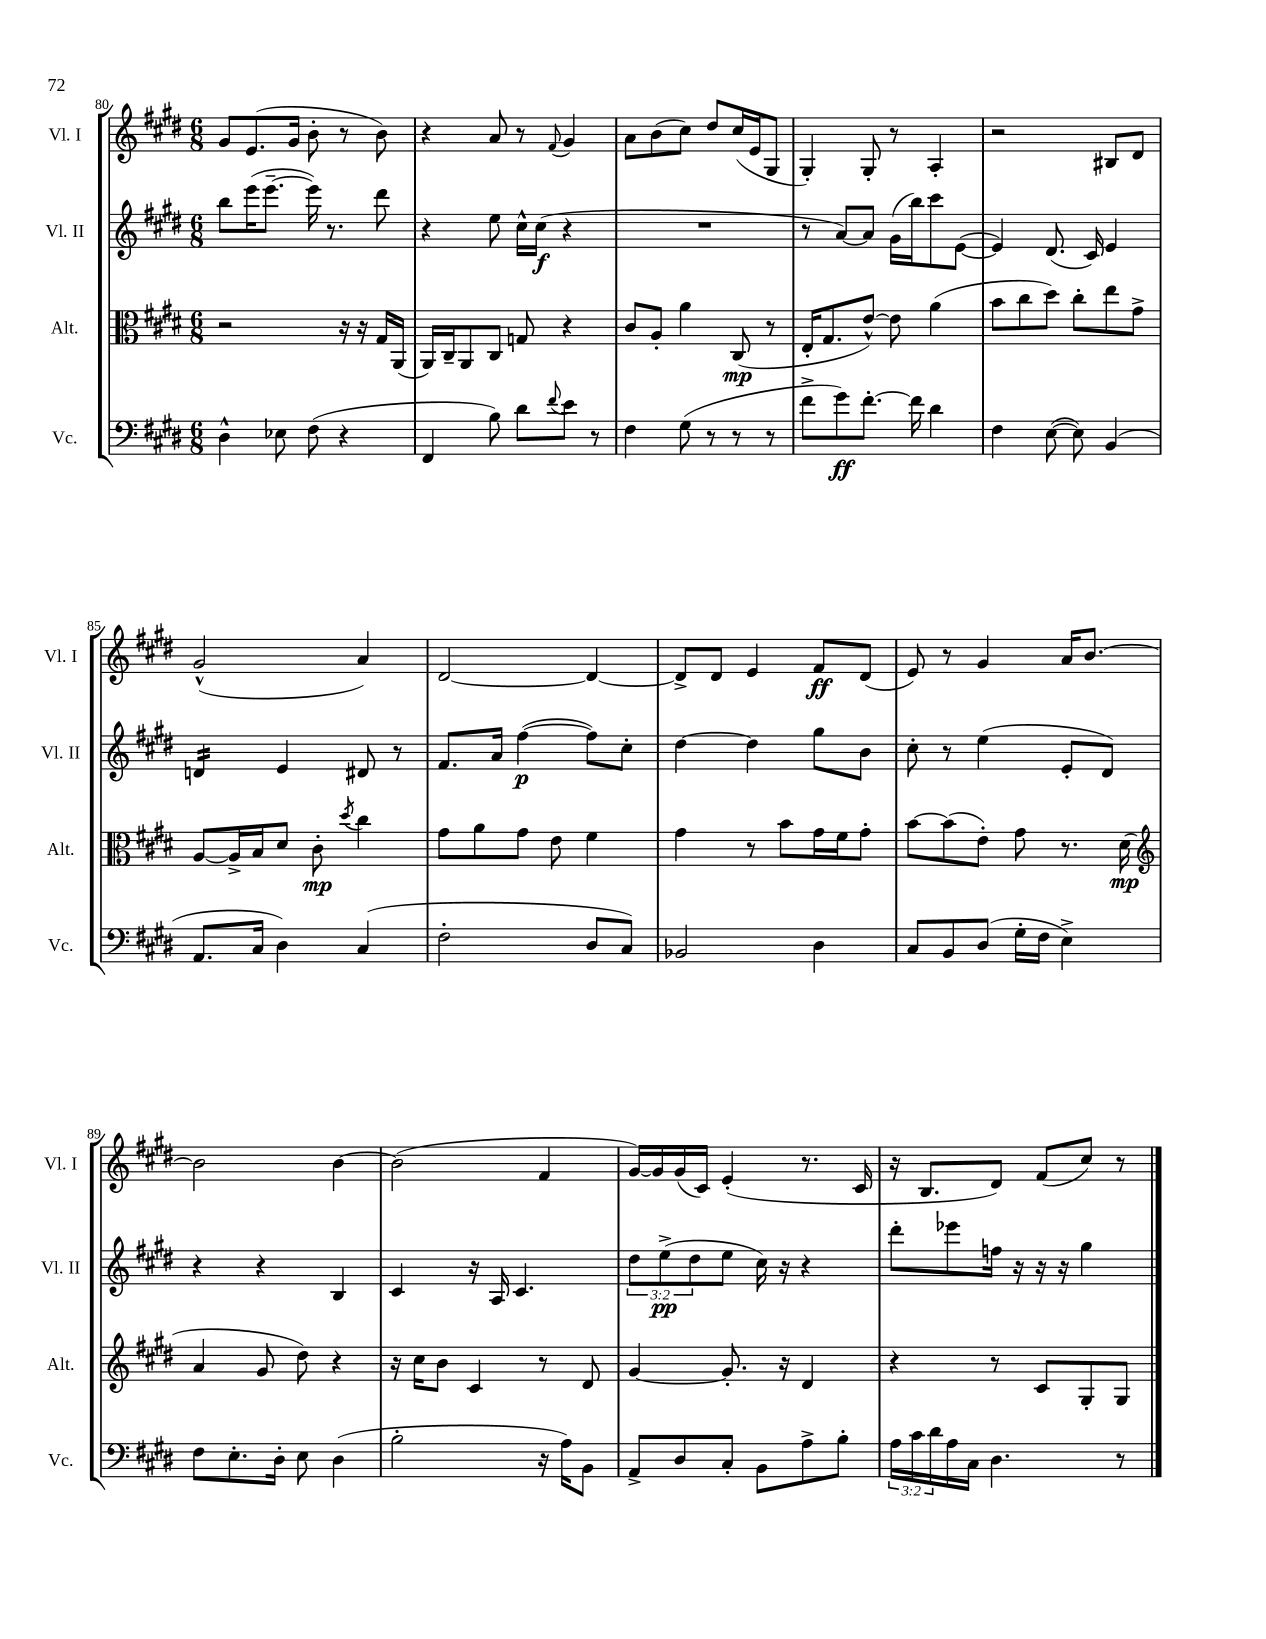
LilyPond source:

<<
\new StaffGroup <<
\new Staff = "s0" \with { instrumentName = "Vl. I" shortInstrumentName = "Vl. I" } {
    \clef treble \key e \major \numericTimeSignature \time 6/8
    gis'8 e'8.( gis'16 b'8-. r8 b'8) |
    r4 a'8 r8 \appoggiatura { fis'8 } gis'4 |
    a'8 b'8( cis''8) dis''8 cis''16( e'16 gis8 |
    gis4-.) gis8-. r8 a4-. |
    r2 bis8 dis'8 |
    gis'2-^( a'4) |
    dis'2~ dis'4~ |
    dis'8-> dis'8 e'4 fis'8\ff dis'8( |
    e'8) r8 gis'4 a'16 b'8.~ |
    b'2 b'4~ |
    b'2( fis'4 |
    gis'16~) gis'16 gis'16( cis'16) e'4-.( r8. cis'16 |
    r16 b8. dis'8) fis'8( cis''8) r8 \bar "|." |
}
\new Staff = "s1" \with { instrumentName = "Vl. II" shortInstrumentName = "Vl. II" } {
    \clef treble \key e \major \numericTimeSignature \time 6/8 \override Staff.TupletNumber.text = #tuplet-number::calc-fraction-text
    b''8 e'''16( e'''8.~-- e'''16) r8. dis'''8 |
    r4 e''8 cis''16-^ cis''16\f( r4 |
    R2. |
    r8 a'8~) a'8 gis'16( b''16) cis'''8 e'8~( |
    e'4) dis'8.( cis'16) e'4 |
    d'4:16 e'4 dis'8 r8 |
    fis'8. a'16 fis''4~\p( fis''8) cis''8-. |
    dis''4~ dis''4 gis''8 b'8 |
    cis''8-. r8 e''4( e'8-. dis'8) |
    r4 r4 b4 |
    cis'4 r16 a16 cis'4. |
    \tuplet 3/2 { dis''8 e''8->\pp( dis''8 } e''8 cis''16) r16 r4 |
    dis'''8-. ees'''8 f''16 r16 r16 r16 gis''4 \bar "|." |
}
\new Staff = "s2" \with { instrumentName = "Alt." shortInstrumentName = "Alt." } {
    \clef alto \key e \major \numericTimeSignature \time 6/8
    r2 r16 r16 gis16 a,16( |
    a,16) cis16-- a,8 cis8 g8 r4 |
    cis'8 a8-. a'4 cis8\mp( r8 |
    e16-. gis8. e'8~-^) e'8 a'4( |
    b'8 cis''8 dis''8) cis''8-. e''8 gis'8-> |
    a8~ a16-> b16 dis'8 cis'8-.\mp \acciaccatura { dis''8 } cis''4 |
    gis'8 a'8 gis'8 e'8 fis'4 |
    gis'4 r8 b'8 gis'16 fis'16 gis'8-. |
    b'8~ b'8( e'8-.) gis'8 r8. dis'16\mp( |
    \clef treble a'4 gis'8 dis''8) r4 |
    r16 cis''16 b'8 cis'4 r8 dis'8 |
    gis'4~ gis'8.-. r16 dis'4 |
    r4 r8 cis'8 gis8-. gis8 \bar "|." |
}
\new Staff = "s3" \with { instrumentName = "Vc." shortInstrumentName = "Vc." } {
    \clef bass \key e \major \numericTimeSignature \time 6/8 \override Staff.TupletNumber.text = #tuplet-number::calc-fraction-text
    dis4-^ ees8 fis8( r4 |
    fis,4 b8) dis'8 \appoggiatura { fis'8 } e'8 r8 |
    fis4 gis8( r8 r8 r8 |
    fis'8-> gis'8\ff) fis'8.~-. fis'16 dis'4 |
    fis4 e8~( e8) b,4( |
    a,8. cis16 dis4) cis4( |
    fis2-. dis8 cis8) |
    bes,2 dis4 |
    cis8 b,8 dis8( gis16-. fis16 e4->) |
    fis8 e8.-. dis16-. e8 dis4( |
    b2-. r16 a16) b,8 |
    a,8-> dis8 cis8-. b,8 a8-> b8-. |
    \tuplet 3/2 { a16 cis'16 dis'16 } a16 cis16 dis4. r8 \bar "|." |
}
>>
>>
\layout { \context { \Score currentBarNumber = #80 } }
